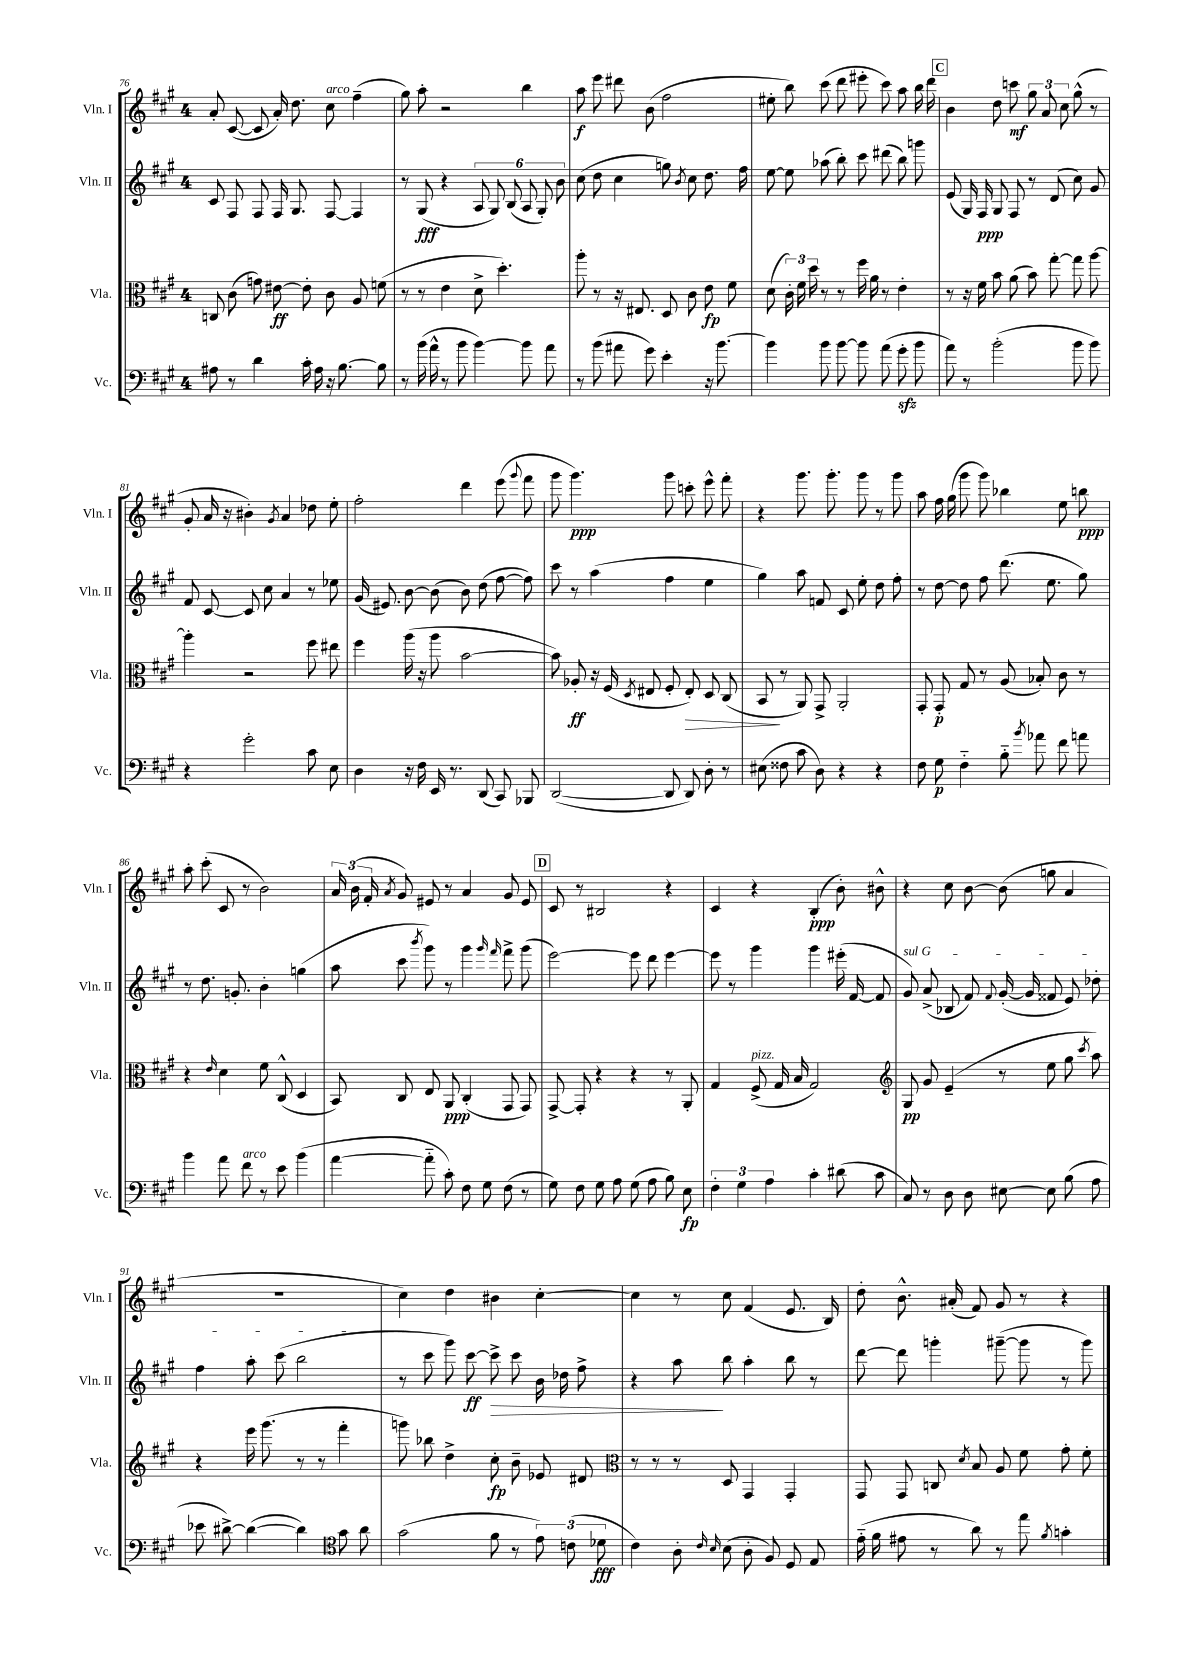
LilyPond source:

<<
\new StaffGroup <<
\new Staff = "s0" \with { instrumentName = "Vln. I" shortInstrumentName = "Vln. I" } {
    \clef treble \key a \major \once \override Staff.TimeSignature.style = #'single-digit \time 4/4
    \autoBeamOff a'8-. cis'8~( cis'8 a'16-.) d''8. cis''8^\markup { \italic "arco" } fis''4--( |
    gis''8) a''8-. r2 b''4 |
    a''8\f e'''8 dis'''8 b'8( fis''2 |
    eis''8-. b''8) cis'''8( d'''8 eis'''8-. cis'''8) a''8 b''16 d'''16 |
    \mark \markup { \box "C" } b'4 d''8 c'''8\mf \tuplet 3/2 { gis''8 a'8 cis''8 } gis''8-^( r8 |
    gis'8-. a'16 r16 bis'4-.) \acciaccatura { gis'8 } a'4 des''8 e''8-. |
    fis''2-. d'''4 e'''8( \appoggiatura { gis'''8 } fis'''8 |
    gis'''8 gis'''4.\ppp) gis'''8 c'''8-. e'''8-^ fis'''8-. |
    r4 gis'''8. gis'''8.-. gis'''8 r8 gis'''8 |
    a''8 fis''16 gis''16( gis'''8 gis'''8) bes''4 e''8 b''8\ppp |
    a''8-. cis'''8-.( cis'8 r8 b'2) |
    \tuplet 3/2 { a'16 b'16( fis'16-. } \acciaccatura { a'8 } gis'8) eis'8 r8 a'4 gis'8 eis'8 |
    \mark \markup { \box "D" } cis'8 r8 bis2 r4 |
    cis'4 r4 b4-.\ppp( b'8-.) bis'8-^ |
    r4 cis''8 b'8~ b'8( g''8 a'4 |
    R1 |
    cis''4) d''4 bis'4 cis''4~-. |
    cis''4 r8 cis''8 fis'4( e'8. b16) |
    d''8-. b'8.-^ ais'16-.( fis'8) gis'8 r8 r4 \bar "|." |
}
\new Staff = "s1" \with { instrumentName = "Vln. II" shortInstrumentName = "Vln. II" } {
    \clef treble \key a \major \once \override Staff.TimeSignature.style = #'single-digit \time 4/4
    \autoBeamOff cis'8 fis8 fis8 fis16 gis8. fis8~ fis4 |
    r8 gis8\fff( r4 \tuplet 6/4 { a8 gis8) b8( a8 gis8-.) b'8 } |
    cis''8( d''8 cis''4 g''8) \acciaccatura { b'8 } cis''8 d''8. fis''16 |
    e''8~ e''8 aes''8( b''8-.) cis'''8 dis'''8( b''8) g'''8 |
    \mark \markup { \box "C" } e'8( gis16) fis16\ppp gis8 fis8 r8 d'8( cis''8) gis'8 |
    fis'8 cis'8~ cis'8 cis''8 a'4 r8 ees''8 |
    gis'16( eis'8.) b'8~ b'8( b'8) d''8( fis''8~ fis''8) |
    cis'''8 r8 a''4( fis''4 e''4 |
    gis''4) a''8 f'8 cis'8 e''8-. d''8 fis''8-. |
    r8 d''8~ d''8 fis''8 d'''8.( e''8. gis''8) |
    r8 d''8. g'8.-. b'4-. g''4( |
    a''8 cis'''8 \acciaccatura { b'''8 } gis'''8) r8 gis'''4 \grace { gis'''16 fis'''16 } fis'''8-> gis'''8( |
    \mark \markup { \box "D" } e'''2~) e'''8 d'''8 e'''4~ |
    e'''8 r8 gis'''4 gis'''4 eis'''16-.( fis'16~ fis'8 |
    \once \override TextSpanner.bound-details.left.text = \markup { \italic "sul G" } gis'8\startTextSpan) a'8->( bes8 fis'8) \appoggiatura { fis'8 } gis'16~-.( gis'16 fisis'8 e'8) des''8-. |
    fis''4 a''8-. cis'''8( b''2\stopTextSpan |
    r8 cis'''8 gis'''8) cis'''8~\ff cis'''8->\> cis'''8 b'16 des''16 fis''8-> |
    r4 a''8\! b''8 a''4-. b''8 r8 |
    d'''8~ d'''8 g'''4-. gis'''8~--( gis'''8 r8 gis'''8) \bar "|." |
}
\new Staff = "s2" \with { instrumentName = "Vla." shortInstrumentName = "Vla." } {
    \clef alto \key a \major \once \override Staff.TimeSignature.style = #'single-digit \time 4/4
    \autoBeamOff c8 cis'8( g'8) eis'8~\ff eis'8-. cis'8 a8 f'8( |
    r8 r8 e'4 d'8-> d''4.-.) |
    a''8-. r8 r16 eis8. d8 cis'8 e'8\fp fis'8 |
    d'8( \tuplet 3/2 { cis'16-.) fis'16 d''16 } r8 r8 fis''16 a'16 r8 e'4-. |
    \mark \markup { \box "C" } r8 r16 fis'16 b'8 a'8( b'8) gis''8~-. gis''8 a''8~ |
    a''4-. r2 fis''8 eis''8 |
    fis''4 a''16( r16 a''8 b'2~ |
    b'8) aes8-.\ff r16 fis16( \acciaccatura { d8 } eis8 fis8-. eis8-.\>) d8 cis8( |
    b,8\! r8 a,8) gis,8-> a,2-. |
    gis,8-. gis,8-.\p gis8 r8 a8( bes8-.) cis'8 r8 |
    r4 \grace { e'16 } d'4 fis'8 cis8-^( d4 |
    b,8) cis8 e8 a,8\ppp cis4-.( gis,8 gis,8) |
    \mark \markup { \box "D" } gis,8~-> gis,8-. r4 r4 r8 a,8-. |
    gis4 fis8->^\markup { \italic "pizz." }( gis16 b16 gis2) |
    \clef treble gis8\pp gis'8 e'4--( r8 e''8 gis''8 \acciaccatura { cis'''8 } a''8) |
    r4 e'''16 gis'''8.( r8 r8 fis'''4-. |
    g'''8) bes''8 d''4-> cis''8-.\fp b'8-- ees'8 dis'8 |
    \clef alto r8 r8 r8 d8 gis,4 gis,4-. |
    gis,8 gis,8 c8 \acciaccatura { d'8 } b8 a8 fis'8 gis'8-. fis'8-. \bar "|." |
}
\new Staff = "s3" \with { instrumentName = "Vc." shortInstrumentName = "Vc." } {
    \clef bass \key a \major \once \override Staff.TimeSignature.style = #'single-digit \time 4/4
    \autoBeamOff ais8 r8 d'4 cis'16-. ais16 r16 b8.~ b8 |
    r8 b'16( a'16-^ r8 b'8 b'4~) b'8 a'8 |
    r8 b'8( ais'8 gis'8) e'4-. r16 b'8.~ |
    b'4 b'8 b'8~ b'8 a'8( gis'8-.\sfz b'8 |
    \mark \markup { \box "C" } a'8) r8 b'2-.( b'8 b'8) |
    r4 gis'2-. cis'8 e8 |
    d4 r16 fis16 e,16 r8. d,8( cis,8) bes,,8 |
    d,2~( d,8 d,8) d8-. r8 |
    eis8( fisis8 cis'8 d8) r4 r4 |
    fis8 gis8\p fis4-_ b8-_ \acciaccatura { b'8 } aes'8 fis'8 a'8 |
    b'4 a'8 fis'8^\markup { \italic "arco" } r8 e'8 b'4( |
    a'4~ a'8-_ cis'8-.) fis8 gis8 fis8( r8 |
    \mark \markup { \box "D" } gis8) fis8 gis8 a8 gis8( a8 b8) e8\fp |
    \tuplet 3/2 { fis4-. gis4 a4 } cis'4-. dis'8( cis'8 |
    cis8) r8 d8 d8 eis8~ eis8 b8( a8 |
    ees'8 dis'8~->) dis'4~( dis'4) \clef tenor gis'8 a'8 |
    gis'2( fis'8 r8 \tuplet 3/2 { e'8) c'8( des'8\fff } |
    cis'4) a8-. \grace { cis'16 b16 } b8( a8-. fis8) d8 e8 |
    e'16-_( fis'16 eis'8 r8 a'8) r8 e''8 \acciaccatura { fis'8 } g'4-. \bar "|." |
}
>>
>>
\layout { \context { \Score currentBarNumber = #76 } }
